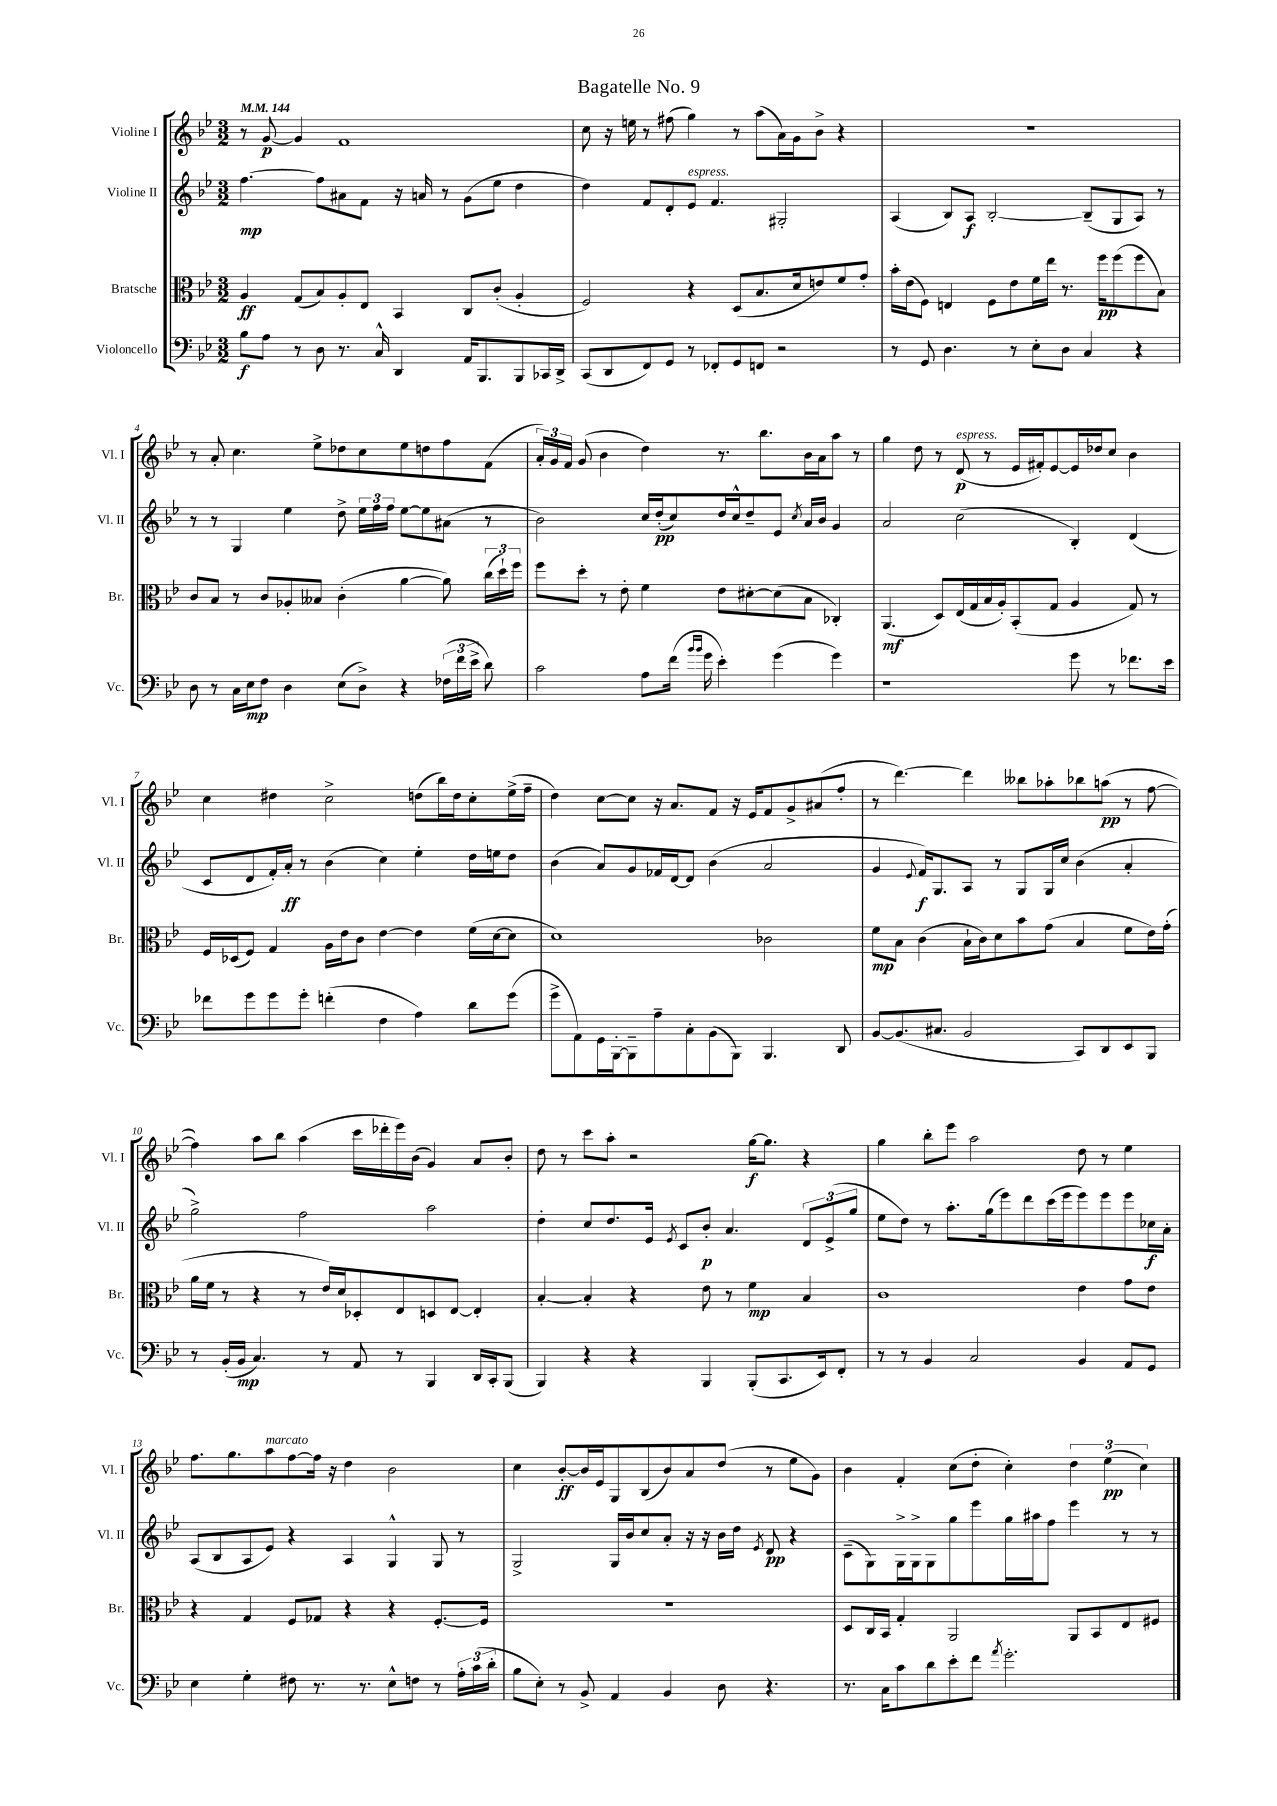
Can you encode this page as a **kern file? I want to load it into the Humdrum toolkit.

**kern	**dynam	**kern	**dynam	**kern	**dynam	**kern	**dynam
*part4	*part4	*part3	*part3	*part2	*part2	*part1	*part1
*staff4	*staff4	*staff3	*staff3	*staff2	*staff2	*staff1	*staff1
*I"Violoncello	*	*I"Bratsche	*	*I"Violine II	*	*I"Violine I	*
*I'Vc.	*	*I'Br.	*	*I'Vl. II	*	*I'Vl. I	*
*clefF4	*	*clefC3	*	*clefG2	*	*clefG2	*
*k[b-e-]	*	*k[b-e-]	*	*k[b-e-]	*	*k[b-e-]	*
*M3/2	*	*M3/2	*	*M3/2	*	*M3/2	*
*MM144	*	*MM144	*	*MM144	*	*MM144	*
=1	=1	=1	=1	=1	=1	=1	=1
8B-\L	f	4A/	ff	[4.ff\	mp	8r	.
8A\J	.	.	.	.	.	[8g/	p
8r	.	(8G/L	.	.	.	4g/]	.
8D\	.	8B-/)	.	8ff\L]	.	.	.
8.r	.	8A'/	.	8a#X\	.	1f	.
.	.	8E-/J	.	8f\J	.	.	.
16C^^/	.	.	.	.	.	.	.
4DD/	.	4BB-/	.	16r	.	.	.
.	.	.	.	16an/	.	.	.
.	.	.	.	8r	.	.	.
16AA/KL	.	8C/L	.	(8g\L	.	.	.
8.BBB-/	.	.	.	.	.	.	.
.	.	(8c'/J	.	8ee-\J	.	.	.
8BBB-/	.	4A'/	.	4dd\	.	.	.
16CC-X/L	.	.	.	.	.	.	.
16DD^/JJ	.	.	.	.	.	.	.
=2	=2	=2	=2	=2	=2	=2	=2
(8CC/L	.	2F/)	.	4dd\)	.	8cc\	.
8DD/	.	.	.	.	.	16r	.
.	.	.	.	.	.	16een\	.
8FF/)	.	.	.	8f/L	.	8r	.
8GG/J	.	.	.	8d'/	.	(8ff#X\	.
!	!	!	!	!LO:TX:a:i:t=espress.	!	!	!
8r	.	4r	.	8e-/J	.	4gg\)	.
8FF-X'/L	.	.	.	4.f/	.	.	.
8GG/	.	(8D/L	.	.	.	8r	.
8FFn/J	.	8.B-/	.	.	.	(8aa\L	.
2r	.	.	.	2G#X'/	.	16a\L)	.
.	.	16d/k	.	.	.	16g\J	.
.	.	8en/)	.	.	.	8b-^\J	.
.	.	8f/	.	.	.	4r	.
.	.	8g'/J	.	.	.	.	.
=3	=3	=3	=3	=3	=3	=3	=3
8r	.	16b-'\LL	.	(4A/	.	1.r	.
.	.	(16e-\J	.	.	.	.	.
8GG/	.	8F\J)	.	.	.	.	.
4.D\	.	4En/	.	8B-/L)	.	.	.
.	.	.	.	8A/J	f	.	.
.	.	8F\L	.	[2B-'/	.	.	.
8r	.	8e-\	.	.	.	.	.
8E-'\L	.	16f\L	.	.	.	.	.
.	.	16ee-\JJ	.	.	.	.	.
8D\J	.	8.r	.	.	.	.	.
4C/	.	.	.	(8B-~/L]	.	.	.
.	.	16ff\KL	pp	.	.	.	.
.	.	(8ff\	.	8G/	.	.	.
4r	.	8ff\	.	8A/J)	.	.	.
.	.	8B-\J)	.	8r	.	.	.
!!LO:LB:g=z
=4	=4	=4	=4	=4	=4	=4	=4
8D\	.	8c/L	.	8r	.	8r	.
8r	.	8B-/J	.	8r	.	8a'/	.
16C\LL	.	8r	.	4G/	.	4.cc\	.
16E-\J	mp	.	.	.	.	.	.
8F\J	.	8c/L	.	.	.	.	.
4D\	.	8A-X'/	.	4ee-\	.	.	.
.	.	8B--X/J	.	.	.	8ee-^\L	.
(8E-\L	.	(4c'\	.	8dd^\	.	8dd-X\	.
8D^\J)	.	.	.	24ee-\LL	.	8cc\	.
.	.	.	.	24ff\	.	.	.
.	.	.	.	24ff\JJ	.	.	.
4r	.	[4a\	.	[8ee-\L	.	8ee-\	.
.	.	.	.	8ee-\]	.	8ddn\	.
(24F-X\LL	.	8a\])	.	(8a#X\J	.	8ff\	.
24f\	.	.	.	.	.	.	.
24e-^\JJ	.	.	.	.	.	.	.
8d\)	.	(24cc\LL	.	8r	.	(8f\J	.
.	.	24dd`\)	.	.	.	.	.
.	.	24ff\JJ	.	.	.	.	.
=5	=5	=5	=5	=5	=5	=5	=5
2c\	.	8ff\L	.	2b-\)	.	24a'/LL)	.
.	.	.	.	.	.	24g/	.
.	.	.	.	.	.	24f/JJ	.
.	.	8dd'\J	.	.	.	(8g/	.
.	.	8r	.	.	.	4b-\	.
.	.	8e-'\	.	.	.	.	.
8A\L	.	4f\	.	16cc/LL	.	4dd\)	.
.	.	.	.	(16dd'/J	pp	.	.
(16f\Jk	.	.	.	8cc/)	.	.	.
16qqb-/LL	.	.	.	.	.	.	.
16qqb-/JJ	.	.	.	.	.	.	.
16g\	.	.	.	.	.	.	.
4e-'\)	.	8e-\L	.	16dd/L	.	8.r	.
.	.	.	.	16cc^^/J	.	.	.
.	.	[8d#X'\	.	8dd~/	.	.	.
.	.	.	.	.	.	8.bb-\L	.
(4g\	.	(8d#\]	.	8e-/J	.	.	.
.	.	.	.	8qcc/	.	.	.
.	.	8B-\J	.	16a/LL	.	16b-\L	.
.	.	.	.	16b-/JJ	.	16a\J	.
4g\)	.	4C-X'/)	.	4g/	.	8aa\J	.
.	.	.	.	.	.	8r	.
=6	=6	=6	=6	=6	=6	=6	=6
1r	.	(4.AA/	mf	2a/	.	4gg\	.
.	.	.	.	.	.	8dd\	.
.	.	8D/L)	.	.	.	8r	.
!	!	!	!	!	!	!LO:TX:a:i:t=espress.	!
.	.	(16E-/L	.	(2cc\	.	(8d/	p
.	.	16G/	.	.	.	.	.
.	.	16B-/	.	.	.	8r	.
.	.	16A'/J)	.	.	.	.	.
.	.	(8BB-'/	.	.	.	16e-/LL	.
.	.	.	.	.	.	16f#X'/J)	.
.	.	8G/J	.	.	.	[8e-/	.
8g\	.	4A/	.	4B-'/)	.	16e-/L]	.
.	.	.	.	.	.	16dd-X/J	.
8r	.	.	.	.	.	8cc/J	.
8.f-X\L	.	8G/)	.	(4d/	.	4b-\	.
.	.	8r	.	.	.	.	.
16e-\Jk	.	.	.	.	.	.	.
!!LO:LB:g=z
=7	=7	=7	=7	=7	=7	=7	=7
8f-X\L	.	16F/LL	.	8c/L	.	4cc\	.
.	.	(16D-X/J	.	.	.	.	.
8g\	.	8F/J)	.	8d/	.	.	.
8g\	.	4G/	.	16f'/L)	.	4dd#X\	.
.	.	.	.	16a'/JJ	ff	.	.
8g'\J	.	.	.	8r	.	.	.
(4fn'\	.	16A\LL	.	(4b-\	.	2cc^\	.
.	.	16e-\J	.	.	.	.	.
.	.	8c\J	.	.	.	.	.
4F\	.	[4e-\	.	4cc\)	.	.	.
4A\)	.	4e-\]	.	4ee-'\	.	(8ddn\L	.
.	.	.	.	.	.	16bb-\L)	.
.	.	.	.	.	.	16dd\J	.
8d\L	.	(16f\LL	.	16dd\LL	.	8cc'\	.
.	.	[16d\J	.	16een\J	.	.	.
(8g\J	.	8d\J]	.	8dd\J	.	(16ee-^\L	.
.	.	.	.	.	.	16ff~\JJ	.
=8	=8	=8	=8	=8	=8	=8	=8
8g^\L	.	1d)	.	(4b-\	.	4dd\)	.
8AA\)	.	.	.	.	.	.	.
16GG\L	.	.	.	8a/L)	.	[8cc\L	.
[16BBB-'\J	.	.	.	.	.	.	.
8BBB-~\]	.	.	.	8g/	.	8cc\J]	.
8A~\	.	.	.	16f-X/L	.	16r	.
.	.	.	.	[16d/J	.	8.a/L	.
8C'\	.	.	.	8d/J]	.	.	.
(8BB-\	.	.	.	(4b-\	.	8f/J	.
8BBB-\J)	.	.	.	.	.	16r	.
.	.	.	.	.	.	16e-/KL	.
4.BBB-/	.	2c-X\	.	2a/	.	8f/	.
.	.	.	.	.	.	8g^/	.
.	.	.	.	.	.	(8a#X/	.
8DD/	.	.	.	.	.	8ff'/J	.
=9	=9	=9	=9	=9	=9	=9	=9
[8BB-/L	.	8f\L	mp	4g/	.	8r	.
(8.BB-/]	.	8B-\J	.	.	.	[4.ddd\)	.
.	.	.	.	8qqe-/	.	.	.
.	.	(4c\	.	16f/KL)	f	.	.
8.C#X/J	.	.	.	8.G/	.	.	.
2BB-/	.	16B-`\LL	.	8A/J	.	4ddd\]	.
.	.	16c\J)	.	.	.	.	.
.	.	8d\	.	8r	.	.	.
.	.	8b-\	.	8G/L	.	8bb--X\L	.
.	.	(8g\J	.	16G/L	.	8aa-X'\	.
.	.	.	.	16cc/JJ	.	.	.
8CC/L)	.	4B-/	.	(4b-\	.	8bb-X\	.
8DD/	.	.	.	.	.	(8aan\J	pp
8EE-/	.	8f\L	.	4a'/	.	8r	.
8BBB-/J	.	16e-\L)	.	.	.	[8ff\	.
.	.	(16g'\JJ	.	.	.	.	.
!!LO:LB:g=z
=10	=10	=10	=10	=10	=10	=10	=10
8r	.	16a\LL	.	2gg^\)	.	4ff\])	.
.	.	16f\JJ	.	.	.	.	.
(16BB-'/LL	.	8r	.	.	.	.	.
16BB-/JJ	mp	.	.	.	.	.	.
4.C/)	.	4r	.	.	.	8aa\L	.
.	.	.	.	.	.	8bb-\J	.
.	.	8r	.	2ff\	.	(4aa\	.
8r	.	16e-/LL)	.	.	.	.	.
.	.	16d/J	.	.	.	.	.
8AA/	.	8D-X'/	.	.	.	16ccc\LL	.
.	.	.	.	.	.	16ddd-X'\	.
8r	.	8E-/	.	.	.	16eee-\)	.
.	.	.	.	.	.	(16b-\JJ	.
4BBB-/	.	8Dn/	.	2aa\	.	4g/)	.
.	.	[8E-/J	.	.	.	.	.
16DD/LL	.	4E-'/]	.	.	.	8a/L	.
16CC'/J	.	.	.	.	.	.	.
(8BBB-/J	.	.	.	.	.	8b-'/J	.
=11	=11	=11	=11	=11	=11	=11	=11
4BBB-/)	.	[4B-'/	.	4dd'\	.	8dd\	.
.	.	.	.	.	.	8r	.
4r	.	4B-'/]	.	8cc/L	.	8ccc\L	.
.	.	.	.	8.dd/	.	8aa'\J	.
4r	.	4r	.	.	.	2r	.
.	.	.	.	16e-/Jk	.	.	.
.	.	.	.	8qe-/	.	.	.
.	.	.	.	8c/L	.	.	.
4BBB-/	.	8e-\	.	8b-'/J	p	.	.
.	.	8r	.	4.a/	.	.	.
(8BBB-'/L	.	4f\	mp	.	.	[16gg\KL	f
.	.	.	.	.	.	8.gg\J]	.
8.CC/	.	.	.	.	.	.	.
.	.	4B-/	.	12d/L	.	4r	.
16EE-/k)	.	.	.	.	.	.	.
.	.	.	.	(12e-^/	.	.	.
8FF'/J	.	.	.	.	.	.	.
.	.	.	.	12gg/J	.	.	.
=12	=12	=12	=12	=12	=12	=12	=12
8r	.	1c	.	8ee-\L	.	4gg\	.
8r	.	.	.	8dd\J)	.	.	.
4BB-/	.	.	.	8r	.	8bb-'\L	.
.	.	.	.	8.aa'\L	.	8eee-\J	.
2C/	.	.	.	.	.	2aa\	.
.	.	.	.	(16gg\k	.	.	.
.	.	.	.	8eee-\)	.	.	.
.	.	.	.	8ddd\	.	.	.
.	.	.	.	(16ccc\L	.	.	.
.	.	.	.	16eee-\J	.	.	.
4BB-/	.	4e-\	.	8eee-\)	.	8dd\	.
.	.	.	.	8eee-\	.	8r	.
8AA/L	.	8g\L	.	8eee-\	.	4ee-\	.
8GG/J	.	8e-\J	.	16cc-X\L	f	.	.
.	.	.	.	16a'\JJ	.	.	.
!!LO:LB:g=z
=13	=13	=13	=13	=13	=13	=13	=13
4E-\	.	4r	.	(8A/L	.	8.ff\L	.
.	.	.	.	8B-/	.	.	.
.	.	.	.	.	.	8.gg\	.
4G'\	.	4G/	.	8A/	.	.	.
!	!	!	!	!	!	!LO:TX:a:i:t=marcato	!
.	.	.	.	8e-/J)	.	8aa\	.
8F#X\	.	8F/L	.	4r	.	[8ff\	.
8.r	.	8G-X/J	.	.	.	16ff\Jk]	.
.	.	.	.	.	.	16r	.
.	.	4r	.	4A/	.	4dd\	.
8.r	.	.	.	.	.	.	.
8E-^^\L	.	4r	.	4G^^/	.	2b-\	.
8Fn\J	.	.	.	.	.	.	.
8r	.	[8.F'/L	.	8G/	.	.	.
24A'\LL	.	.	.	8r	.	.	.
(24c\	.	.	.	.	.	.	.
.	.	16F/Jk]	.	.	.	.	.
24d'\JJ	.	.	.	.	.	.	.
=14	=14	=14	=14	=14	=14	=14	=14
8B-\L	.	1.r	.	2G^/	.	4cc\	.
8E-'\J)	.	.	.	.	.	.	.
8r	.	.	.	.	.	[8b-'/L	ff
8BB-^/	.	.	.	.	.	16b-/L]	.
.	.	.	.	.	.	16e-/J	.
4AA/	.	.	.	16G/LL	.	8G/	.
.	.	.	.	16b-/J	.	.	.
.	.	.	.	8cc/	.	(8B-/	.
4BB-/	.	.	.	8a'/J	.	8b-/)	.
.	.	.	.	16r	.	8a/	.
.	.	.	.	16r	.	.	.
8D\	.	.	.	16b-\LL	.	(8dd/J	.
.	.	.	.	16dd\JJ	.	.	.
.	.	.	.	8qe-/	.	.	.
4.r	.	.	.	8d/	pp	8r	.
.	.	.	.	4r	.	8ee-\L	.
.	.	.	.	.	.	8g\J)	.
=15	=15	=15	=15	=15	=15	=15	=15
8.r	.	8D/L	.	(8c~\L	.	4b-\	.
.	.	16C/L	.	8G\)	.	.	.
16C\KL	.	16BB-/JJ	.	.	.	.	.
8c\	.	4G'/	.	16G^\L	.	4f'/	.
.	.	.	.	16G^\J	.	.	.
8d\	.	.	.	8G\	.	.	.
8e-'\	.	2AA/	.	8gg\	.	(8cc\L	.
8f\J	.	.	.	8eee-\	.	8dd'\J	.
8qa/	.	.	.	.	.	.	.
2.g'\	.	.	.	16gg\L	.	4cc'\)	.
.	.	.	.	16aa#X\J	.	.	.
.	.	.	.	8ff\J	.	.	.
.	.	8AA/L	.	4eee-\	.	6dd\	.
.	.	8BB-/	.	.	.	.	.
.	.	.	.	.	.	(6ee-\	pp
.	.	8E-/	.	8r	.	.	.
.	.	.	.	.	.	6cc\)	.
.	.	8F#X/J	.	8r	.	.	.
==	==	==	==	==	==	==	==
*-	*-	*-	*-	*-	*-	*-	*-
